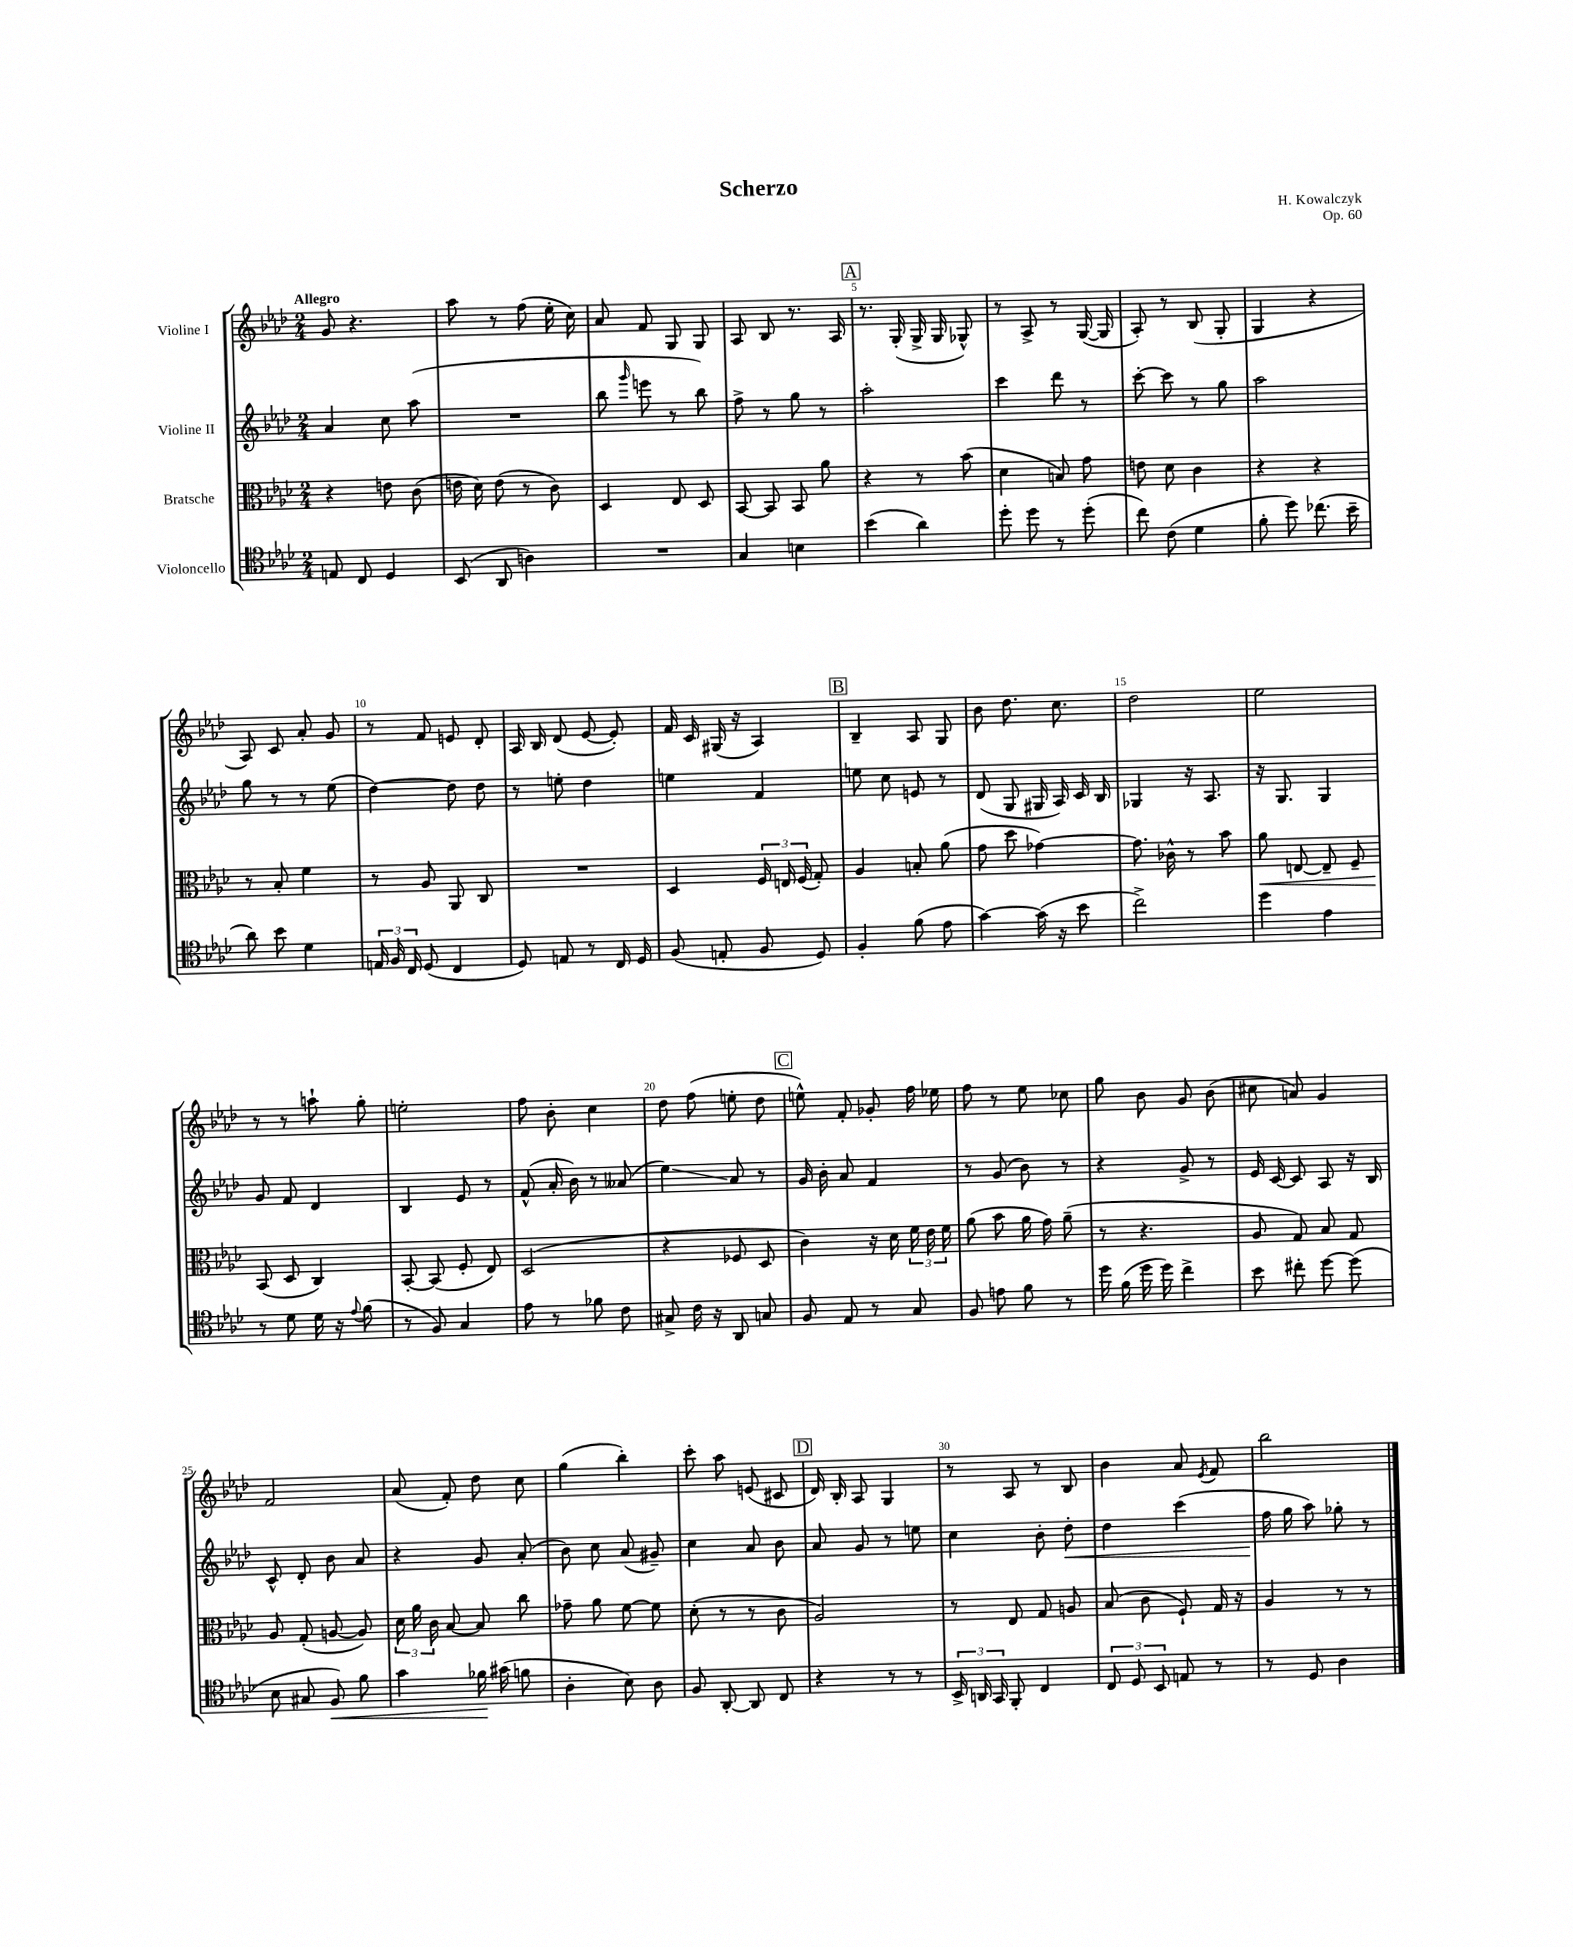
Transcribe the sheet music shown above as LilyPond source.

\header { title = "Scherzo" composer = "H. Kowalczyk" opus = "Op. 60" }
<<
\new StaffGroup <<
\new Staff = "s0" \with { instrumentName = "Violine I" } {
    \clef treble \key aes \major \numericTimeSignature \time 2/4 \tempo "Allegro"
    \autoBeamOff g'8 r4. |
    aes''8 r8 f''8( ees''16-. c''16) |
    aes'8 f'8 g8 g8 |
    aes8 bes8 r8. aes16 |
    \mark \markup { \box "A" } r8. g16-.( g16-> g16 ges8-^) |
    r8 aes8-> r8 g16~( g16 |
    aes8-.) r8 bes8( g8-. |
    g4 r4 |
    aes8) c'8 aes'8-. g'8 |
    r8 f'8 e'8 des'8-. |
    aes16 bes16 des'8( ees'8~ ees'8-.) |
    f'16 c'16 gis16( r16 aes4) |
    \mark \markup { \box "B" } bes4-- aes8 g8 |
    bes'8 des''8. c''8. |
    des''2 |
    ees''2 |
    r8 r8 a''8-! g''8-. |
    e''2-. |
    f''8 bes'8-. c''4 |
    des''8 f''8( e''8-. des''8 |
    \mark \markup { \box "C" } e''8-^) f'8-. ges'8-. f''16 ees''16 |
    f''8 r8 ees''8 ces''8 |
    g''8 bes'8 g'8 bes'8( |
    cis''8 a'8) g'4 |
    f'2 |
    aes'8( f'8-.) des''8 c''8 |
    g''4( bes''4-.) |
    c'''8-. aes''8 e'8( cis'8 |
    \mark \markup { \box "D" } des'16) bes16-. aes8 g4 |
    r8 aes8 r8 bes8 |
    bes'4 aes'8 \acciaccatura { ees'8 } f'8 |
    bes''2 \bar "|." |
}
\new Staff = "s1" \with { instrumentName = "Violine II" } {
    \clef treble \key aes \major \numericTimeSignature \time 2/4
    \autoBeamOff aes'4 c''8 aes''8( |
    R2 |
    bes''8 \grace { g'''16 } e'''8 r8 bes''8) |
    f''8-> r8 g''8 r8 |
    \mark \markup { \box "A" } aes''2-. |
    c'''4 des'''8 r8 |
    c'''8~-. c'''8 r8 g''8 |
    aes''2 |
    g''8 r8 r8 ees''8( |
    des''4~) des''8 des''8 |
    r8 e''8-. des''4 |
    e''4 f'4 |
    \mark \markup { \box "B" } e''8 c''8 e'8 r8 |
    des'8( g8 gis16 aes16) c'16 bes16 |
    ges4 r16 aes8. |
    r16 g8. g4 |
    g'8 f'8 des'4 |
    bes4 ees'8 r8 |
    f'8-^( aes'16-. bes'16) r8 aeses'8( |
    ees''4\glissando) aes'8 r8 |
    \mark \markup { \box "C" } g'16 bes'16-. aes'8 f'4 |
    r8 g'8( bes'8) r8 |
    r4 g'8-> r8 |
    ees'16 c'16~ c'8 aes8 r16 bes16 |
    c'8-^ des'8-. bes'8 aes'8 |
    r4 g'8 aes'8-.( |
    bes'8) c''8 aes'8( gis'8--) |
    c''4 aes'8 bes'8 |
    \mark \markup { \box "D" } aes'8 g'8 r8 e''8 |
    c''4 bes'8-. des''8-.\< |
    des''4 c'''4( |
    f''16\! g''16 aes''8) ges''8-. r8 \bar "|." |
}
\new Staff = "s2" \with { instrumentName = "Bratsche" } {
    \clef alto \key aes \major \numericTimeSignature \time 2/4
    \autoBeamOff r4 e'8 c'8( |
    e'16 des'16) e'8( r8 c'8) |
    des4 ees8 des8 |
    bes,8~ bes,8 bes,8 aes'8 |
    \mark \markup { \box "A" } r4 r8 bes'8( |
    des'4 b8) g'8 |
    e'8 des'8 c'4 |
    r4 r4 |
    r8 bes8-. f'4 |
    r8 aes8 aes,8 c8 |
    R2 |
    des4 \tuplet 3/2 { f16 e16 f16( } g8-.) |
    \mark \markup { \box "B" } aes4 b8-. aes'8( |
    g'8 des''8 ges'4~) |
    ges'8. ces'16-^ r8 bes'8 |
    aes'8\< e8~ e8-- f8-- |
    bes,8\!( des8 c4) |
    bes,8~-. bes,8( f8-. ees8) |
    des2( |
    r4 fes8 des8 |
    \mark \markup { \box "C" } c'4) r16 des'16 \tuplet 3/2 { f'16 ees'16 f'16 } |
    aes'8( bes'8 aes'16 g'16) aes'8--( |
    r8 r4. |
    aes8 g8) bes8 g8 |
    aes8 g8-.( a8~ a8) |
    \tuplet 3/2 { des'16 aes'16 c'16 } bes8~ bes8 c''8 |
    ges'8-- aes'8 f'8~ f'8 |
    des'8-.( r8 r8 c'8 |
    \mark \markup { \box "D" } aes2) |
    r8 ees8 g8 a8 |
    bes8( c'8 f8-!) g16 r16 |
    aes4 r8 r8 \bar "|." |
}
\new Staff = "s3" \with { instrumentName = "Violoncello" } {
    \clef tenor \key aes \major \numericTimeSignature \time 2/4
    \autoBeamOff e8 c8 des4 |
    bes,8( aes,8 a4) |
    R2 |
    g4 b4 |
    \mark \markup { \box "A" } bes'4( aes'4) |
    des''8-. des''8 r8 des''8-.( |
    c''8) c'8( des'4 |
    f'8-. des''8) ces''8.( bes'16-- |
    aes'8) bes'8 des'4 |
    \tuplet 3/2 { e16 f16 c16 } des8( c4 |
    des8) e8 r8 c16 des16 |
    f8( e8-. f8 des8) |
    \mark \markup { \box "B" } f4-. f'8( ees'8 |
    g'4~) g'16( r16 bes'8 |
    c''2->) |
    des''4 ees'4 |
    r8 des'8 des'16 r16 \appoggiatura { ees'8 } f'8( |
    r8 f8) g4 |
    ees'8 r8 fes'8 c'8 |
    gis8-> c'16 r16 aes,8 g8 |
    \mark \markup { \box "C" } f8 ees8 r8 g8 |
    f8 e'8 f'8 r8 |
    des''16 f'16( des''16 des''16) c''4-> |
    bes'8 cis''8-. des''8~ des''8( |
    bes8 gis8 f8\<) f'8 |
    g'4 fes'16\! gis'16( f'8 |
    aes4-. bes8) aes8 |
    f8 aes,8~-. aes,8 c8 |
    \mark \markup { \box "D" } r4 r8 r8 |
    \tuplet 3/2 { bes,16-> a,16 g,16 } f,8-. c4 |
    \tuplet 3/2 { c8 des8 bes,8 } e8 r8 |
    r8 des8 aes4 \bar "|." |
}
>>
>>
\layout { \context { \Score \override BarNumber.break-visibility = ##(#f #t #t) barNumberVisibility = #(every-nth-bar-number-visible 5) } }
